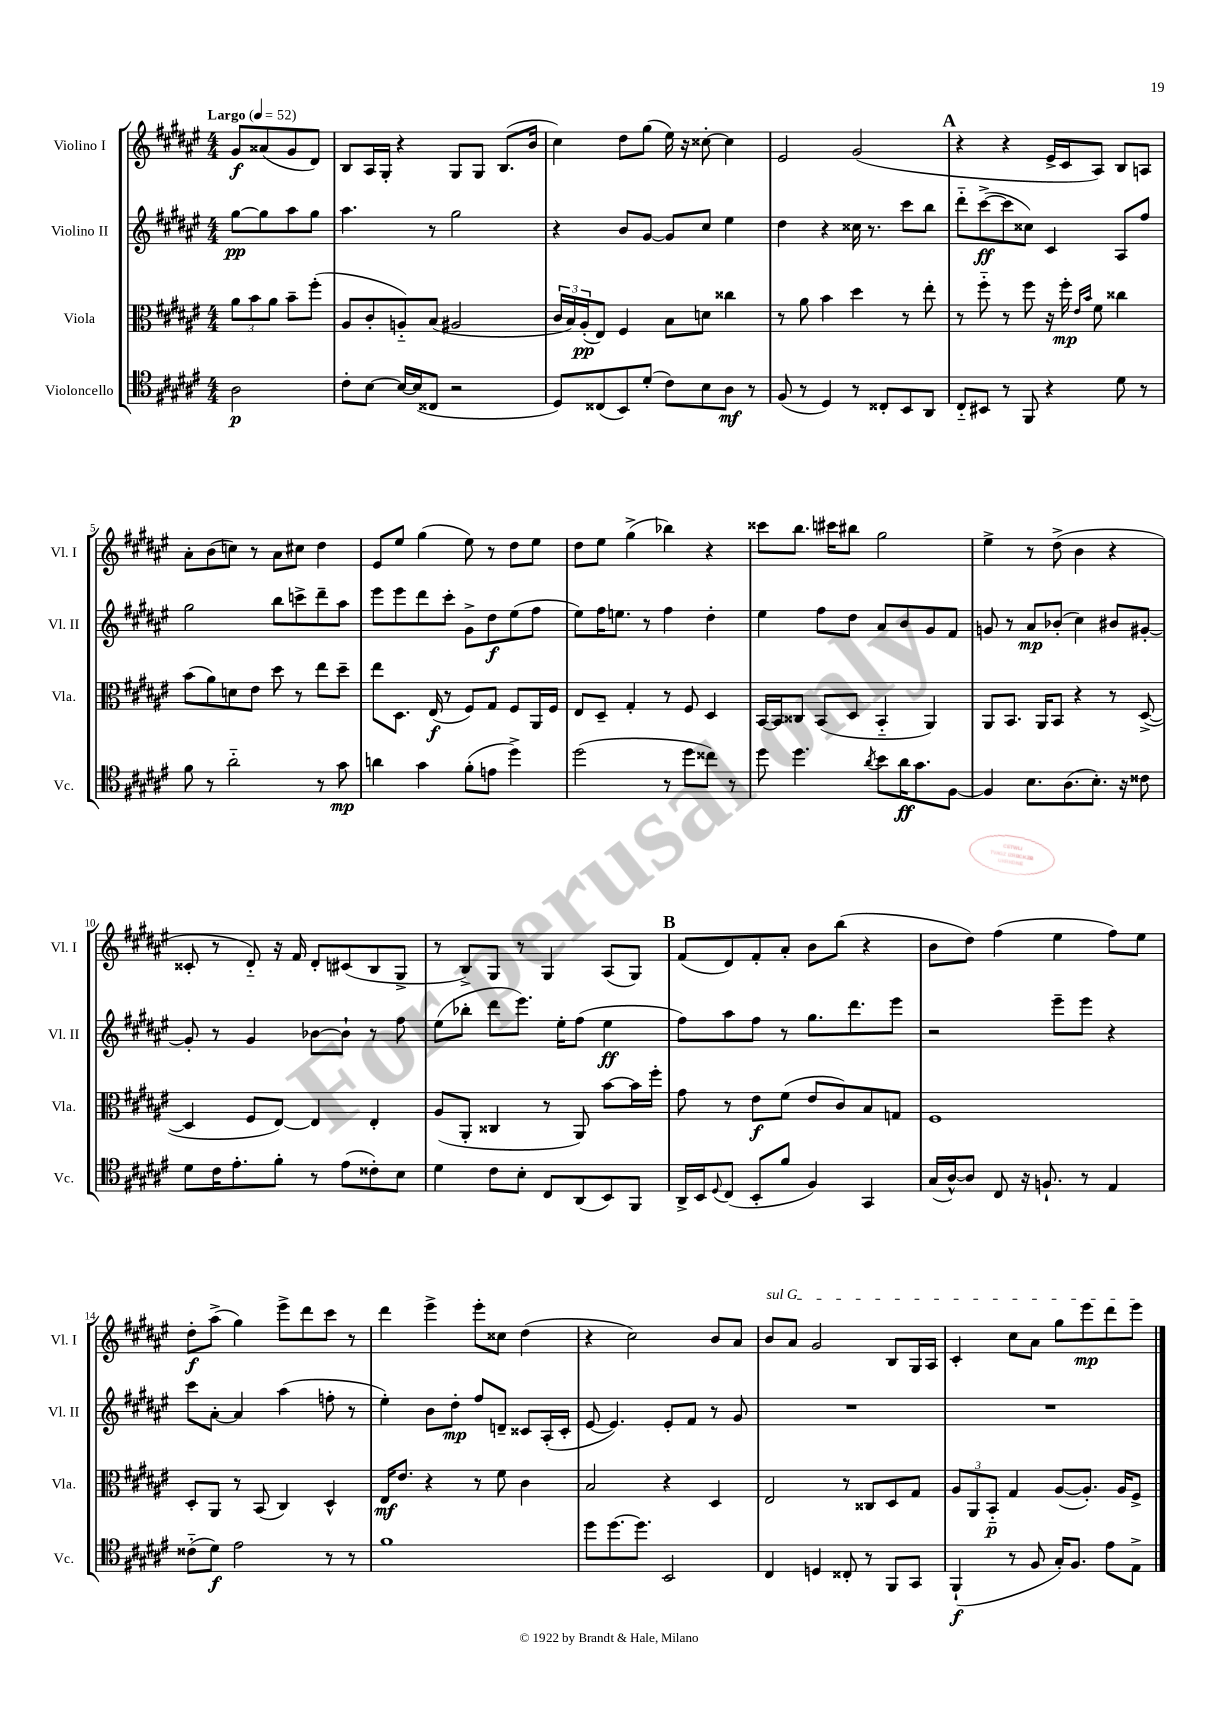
<<
\new StaffGroup <<
\new Staff = "s0" \with { instrumentName = "Violino I" shortInstrumentName = "Vl. I" } {
    \clef treble \key fis \major \numericTimeSignature \time 4/4 \partial 2 \tempo "Largo" 4 = 52
    gis'8\f aisis'8( gis'8 dis'8) |
    b8 ais16 gis16-. r4 gis8 gis8 b8.( b'16 |
    cis''4) dis''8 gis''8( eis''16) r16 cisis''8~-. cisis''4 |
    eis'2 gis'2( |
    \mark \markup { \bold "A" } r4 r4 eis'16-> cis'16 ais8) b8 a8 |
    ais'8-. b'8( c''8) r8 ais'8 cis''8 dis''4 |
    eis'8 eis''8 gis''4( eis''8) r8 dis''8 eis''8 |
    dis''8 eis''8 gis''4->( bes''4) r4 |
    cisis'''8 b''8. cis'''16 bis''8 gis''2 |
    eis''4-> r8 dis''8->( b'4 r4 |
    cisis'8-. r8 dis'8-_) r16 fis'16 dis'8-. cis'8( b8 gis8-> |
    r8 b8->) gis8 r8 gis4 ais8( gis8) |
    \mark \markup { \bold "B" } fis'8( dis'8) fis'8-. ais'8-. b'8 b''8( r4 |
    b'8 dis''8) fis''4( eis''4 fis''8) eis''8 |
    dis''8-.\f ais''8->( gis''4) eis'''8-> dis'''8 cis'''8 r8 |
    dis'''4 eis'''4-> eis'''8-. cisis''8 dis''4( |
    r4 cis''2) b'8 ais'8 |
    \once \override TextSpanner.bound-details.left.text = \markup { \italic "sul G" } b'8\startTextSpan ais'8 gis'2 b8 gis16 ais16 |
    cis'4-. cis''8 ais'8 gis''8 eis'''8\mp dis'''8 eis'''8\stopTextSpan \bar "|." |
}
\new Staff = "s1" \with { instrumentName = "Violino II" shortInstrumentName = "Vl. II" } {
    \clef treble \key fis \major \numericTimeSignature \time 4/4 \partial 2
    gis''8~\pp gis''8 ais''8 gis''8 |
    ais''4. r8 gis''2 |
    r4 b'8 gis'8~ gis'8 cis''8 eis''4 |
    dis''4 r4 cisis''16 r8. cis'''8 b''8 |
    \mark \markup { \bold "A" } dis'''8-_ cis'''8~->\ff( cis'''8 cisis''8) cis'4 ais8 fis''8 |
    gis''2 b''8 c'''8-> dis'''8-- ais''8 |
    eis'''8 eis'''8 dis'''8 cis'''8-. gis'8-> dis''8\f eis''8( fis''8 |
    eis''8) fis''16 e''8. r8 fis''4 dis''4-. |
    eis''4 fis''8 dis''8 ais'8 b'8 gis'8 fis'8 |
    g'8 r8 ais'8\mp bes'8-.( cis''4) bis'8 gis'8~-. |
    gis'8-. r8 gis'4 bes'8~ bes'8-! r8 fis''8 |
    eis''8( bes''8-. dis'''8 eis'''8.) eis''16-. fis''8( eis''4\ff |
    \mark \markup { \bold "B" } fis''8) ais''8 fis''8 r8 gis''8. dis'''8. eis'''8 |
    r2 eis'''8-- eis'''8 r4 |
    cis'''8 ais'8~-. ais'4 ais''4( f''8-. r8 |
    eis''4-.) b'8 dis''8-.\mp fis''8 d'8-- cisis'8 ais16-.( cisis'16-. |
    eis'8~ eis'4.) eis'8-. fis'8 r8 gis'8 |
    R1 |
    R1 \bar "|." |
}
\new Staff = "s2" \with { instrumentName = "Viola" shortInstrumentName = "Vla." } {
    \clef alto \key fis \major \numericTimeSignature \time 4/4 \partial 2
    \tuplet 3/2 { ais'8 b'8 ais'8 } b'8-- fis''8-.( |
    ais8 cis'8-. a8-_) b8( ais2 |
    \tuplet 3/2 { cis'16 b16) ais16-.\pp( } eis8) fis4 b8 d'8 cisis''4 |
    r8 ais'8 b'4 dis''4 r8 eis''8-. |
    \mark \markup { \bold "A" } r8 fis''8-_ r8 fis''8 r16 fis''16-.\mp \grace { eis'16 b'16 } fis'8 cisis''4 |
    b'8( ais'8) d'8 eis'8 dis''8 r8 eis''8 dis''8-- |
    eis''8 dis8. eis16\f( r8 fis8) gis8 fis8 ais,16 fis16 |
    eis8 dis8-- gis4-. r8 fis8 dis4 |
    b,16~ b,16 cisis8 b,8( dis8 b,4-_ ais,4) |
    ais,8 b,8. ais,16 b,8 r4 r8 dis8~->( |
    dis4 fis8 eis8~) eis4 eis4-. |
    ais8( ais,8-. cisis4 r8 ais,8) b'8~ b'16 fis''16-. |
    \mark \markup { \bold "B" } gis'8 r8 eis'8\f fis'8( eis'8 cis'8) b8 g8 |
    fis1 |
    dis8-. ais,8 r8 b,8( cis4) dis4-^ |
    eis16\mf eis'8. r4 r8 fis'8 cis'4 |
    b2 r4 dis4 |
    eis2 r8 cisis8 dis8 gis8 |
    \tuplet 3/2 { ais8 ais,8 b,8-_\p } gis4 ais8~( ais8.-.) ais16 fis8-> \bar "|." |
}
\new Staff = "s3" \with { instrumentName = "Violoncello" shortInstrumentName = "Vc." } {
    \clef tenor \key fis \major \numericTimeSignature \time 4/4 \partial 2
    ais2\p |
    cis'8-. b8~ b16~ b16( cisis8 r2 |
    dis8) cisis8( b,8) dis'8-.( cis'8) b8 ais8\mf r8 |
    fis8( r8 dis4) r8 cisis8-. b,8 ais,8 |
    \mark \markup { \bold "A" } cis8-_ bis,8 r8 fis,8 r4 dis'8 r8 |
    fis'8 r8 ais'2-_ r8 gis'8\mp |
    a'4 gis'4 fis'8-.( e'8 dis''4->) |
    dis''2( r8 dis''8 cisis''8) r8 |
    dis''8 dis''4. \acciaccatura { ais'8 } b'8 ais'16\ff gis'8. fis8~ |
    fis4 b8. ais8.( b8.-.) r16 cisis'8 |
    dis'8 cis'16 eis'8.-. fis'8-. r8 eis'8( cisis'8-.) b8 |
    dis'4 cis'8 b8-. cis8 ais,8( b,8) fis,8 |
    \mark \markup { \bold "B" } ais,16-> b,16 \appoggiatura { dis8 } cis8( b,8-. fis'8 fis4) gis,4 |
    gis16( ais16~-^) ais8 cis8 r16 f8.-! r8 eis4 |
    cisis'8-_( dis'8\f) eis'2 r8 r8 |
    fis'1 |
    dis''8 dis''8.~ dis''8. b,2 |
    cis4 d4 cisis8-. r8 fis,8 gis,8 |
    fis,4-!\f( r8 fis8 gis16-.) fis8. eis'8 eis8-> \bar "|." |
}
>>
>>
